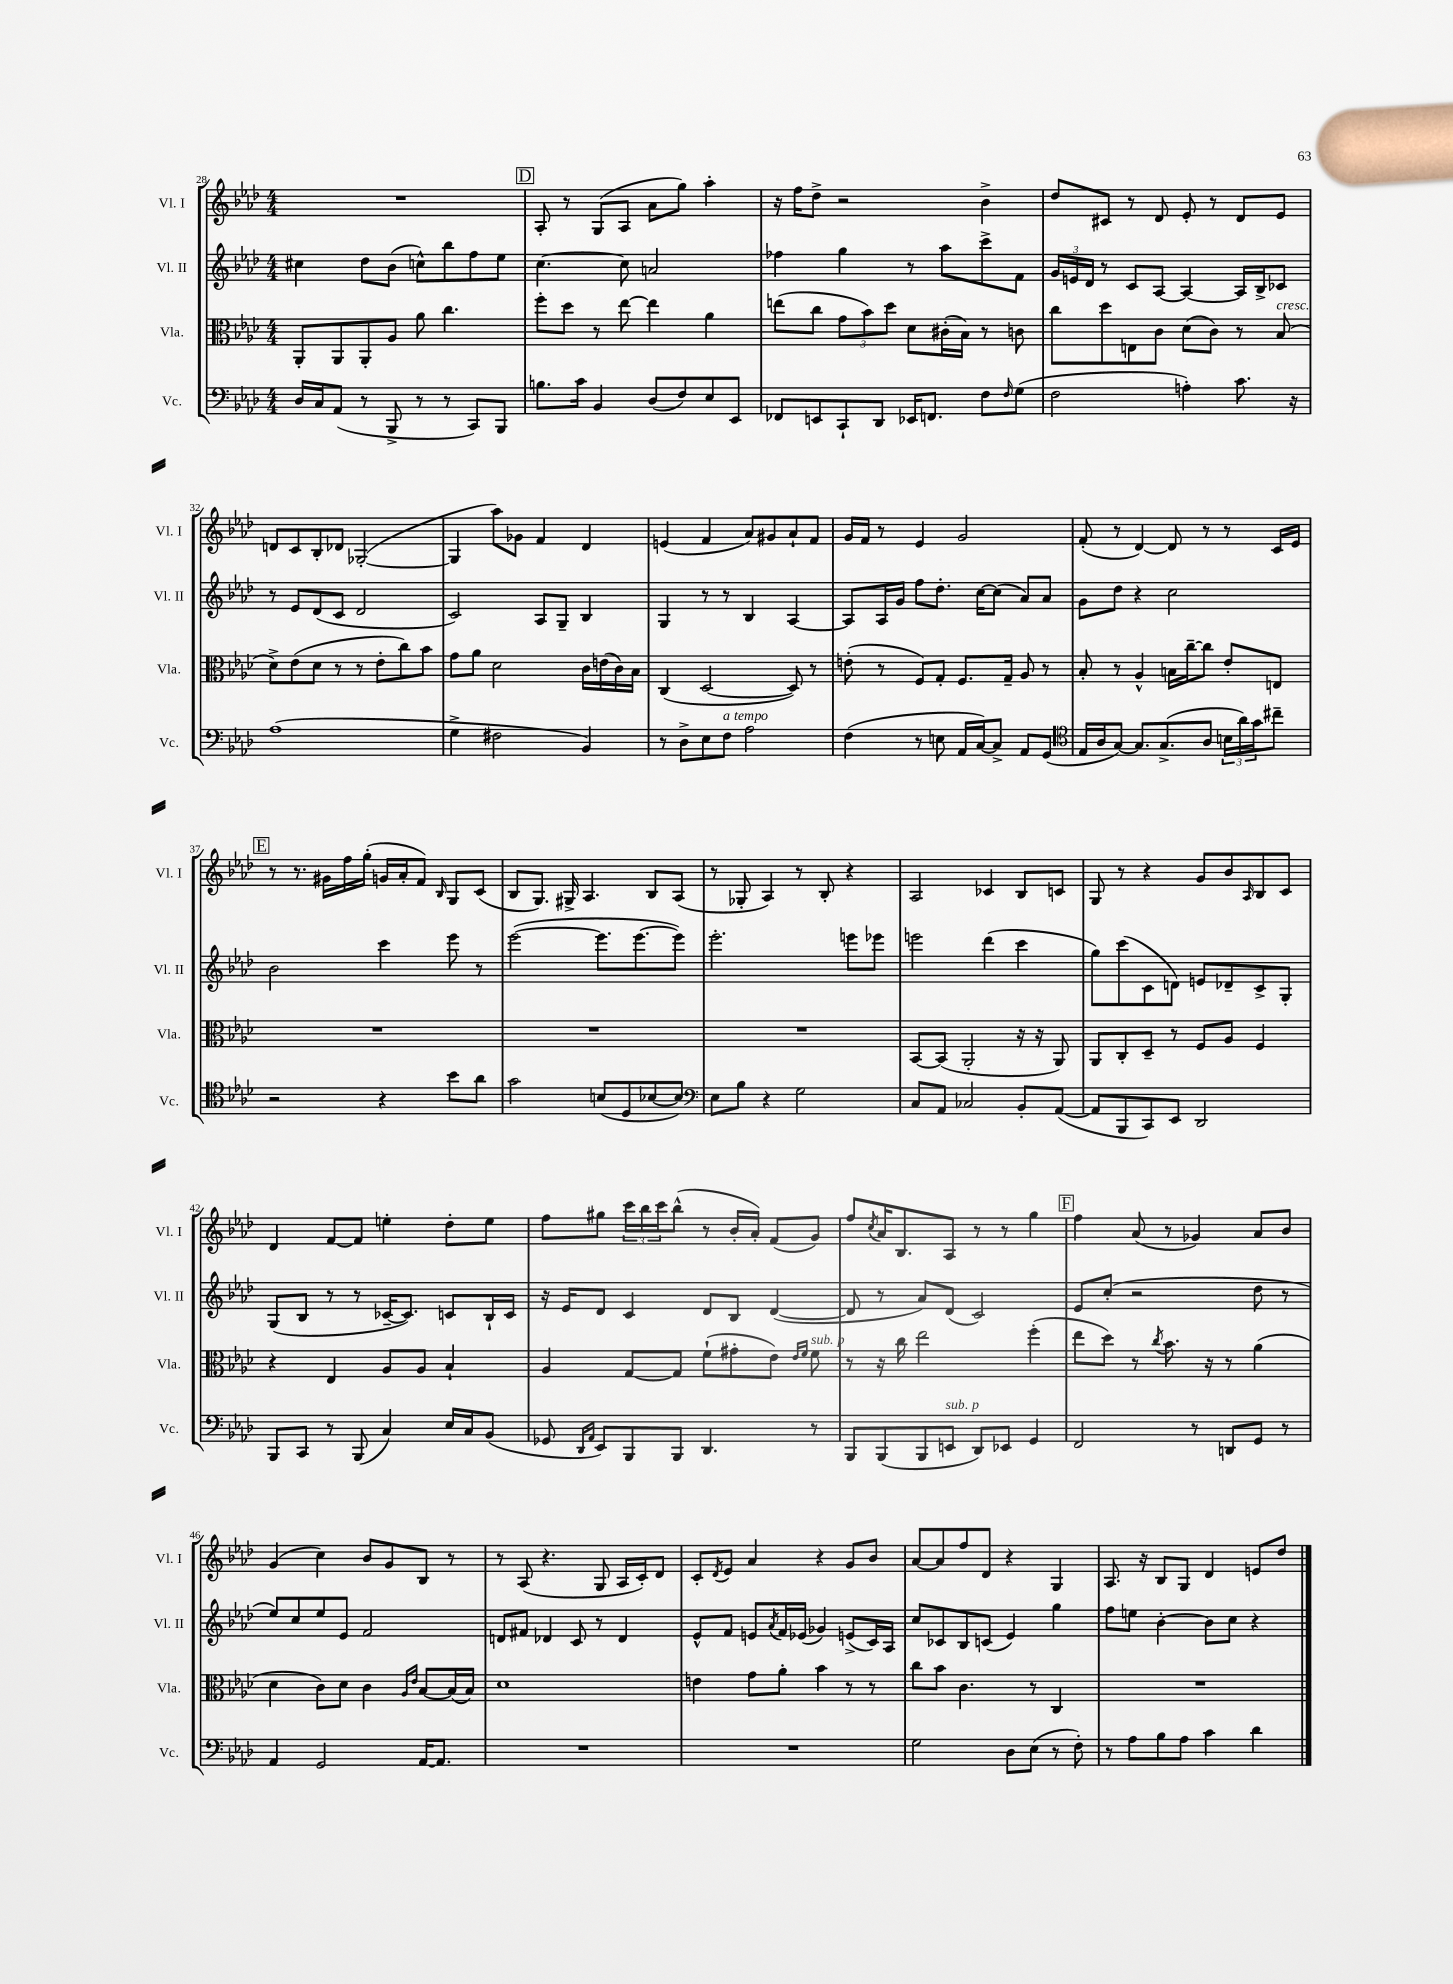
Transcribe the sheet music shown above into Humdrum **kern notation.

**kern	**kern	**kern	**kern
*part4	*part3	*part2	*part1
*staff4	*staff3	*staff2	*staff1
*I"Vc.	*I"Vla.	*I"Vl. II	*I"Vl. I
*I'Vc.	*I'Vla.	*I'Vl. II	*I'Vl. I
*clefF4	*clefC3	*clefG2	*clefG2
*k[b-e-a-d-]	*k[b-e-a-d-]	*k[b-e-a-d-]	*k[b-e-a-d-]
*M4/4	*M4/4	*M4/4	*M4/4
=28	=28	=28	=28
16D-/LL	8AA-'/L	4cc#X\	1r
16C/J	.	.	.
(8AA-/J	8AA-/	.	.
8r	8AA-'/	8dd-\L	.
8BBB-^/	8A-/J	(8b-\J	.
8r	8a-\	8ccn^^\L)	.
8r	4.cc\	8bb-\	.
8CC/L)	.	8ff\	.
8BBB-/J	.	8ee-\J	.
!!LO:REH:place=s1:t=D
=29	=29	=29	=29
8.Bn\L	8ff'\L	[4.cc\	8A-'/
.	8dd-\J	.	8r
16c\Jk	.	.	.
4BB-/	8r	.	(8G/L
.	[8ee-\	8cc\]	8A-/J
(8D-/L	4ee-\]	2an/	8a-\L
8F/)	.	.	8gg\J)
8E-/	4a-\	.	4aa-'\
8EE-/J	.	.	.
=30	=30	=30	=30
8FF-X/L	(8een\L	4ff-X\	16r
.	.	.	16ff\KL
8EEn/	8cc\J	.	8dd-^\J
8CC`/	12g\L	4gg\	2r
.	12b-\)	.	.
8DD-/J	.	.	.
.	12dd-\J	.	.
16EE-X/KL	8d-\L	8r	.
8.FFn/J	.	.	.
.	(16c#X'\L	8aa-\L	.
.	16B-\JJ)	.	.
8F\L	8r	8ccc^\	4b-^\
16qqF/	.	.	.
(8G\J	8cn\	8f\J	.
=31	=31	=31	=31
2F\	8cc\L	24g/LL	8dd-/L
.	.	24en/	.
.	.	24d-/JJ	.
.	8dd-\	8r	8c#X/J
.	8En\	8c/L	8r
.	8c\J	[8A-/J	8d-/
4An'\)	(8d-\L	4A-/_	8e-'/
.	8c\J)	.	8r
8.c\	8r	16A-/LL]	8d-/L
.	.	16B-^/J	.
!	!LO:TX:a:i:t=cresc.	!	!
.	(8B-/	8c-X/J	8e-/J
16r	.	.	.
!!LO:LB:g=z
=32	=32	=32	=32
(1A-	8d-^\L)	8r	8dn/L
.	(8e-\	8e-/L	8c/
.	8d-\J	(8d-/	8B-'/
.	8r	8c/J	8d-X/J
.	8r	2d-/	([2G-X'/
.	8e-'\L	.	.
.	8cc\)	.	.
.	8b-\J	.	.
=33	=33	=33	=33
4G^\	8g\L	2c/)	4G-/]
.	8a-\J	.	.
2F#X\	2d-\	.	8aa-\L)
.	.	.	8g-X\J
.	.	8A-/L	4f/
.	.	8G~/J	.
4BB-/)	16c\LL	4B-/	4d-/
.	(16en\	.	.
.	16c\)	.	.
.	16B-\JJ	.	.
=34	=34	=34	=34
8r	(4C/	4G/	(4en/
8D-^\L	.	.	.
8E-\	[2D-/	8r	4f/
!LO:TX:a:i:t=a tempo	!	!	!
8F\J	.	8r	.
2A-\	.	4B-/	8a-/L)
.	.	.	8g#X/
.	8D-/])	[4A-/	8a-`/
.	8r	.	8f/J
=35	=35	=35	=35
(4F\	(8en'\	8A-/L]	16g/LL
.	.	.	16f/JJ
.	8r	16A-/L	8r
.	.	16g/JJ	.
8r	8F/L)	8ff\L	4e-/
8En\	8G'/J	8.dd-'\J	.
16AA-/LL	8.F/L	.	2g/
[16C/J)	.	[16cc\KL	.
8C^/J]	.	(8cc\J]	.
.	16G~/Jk	.	.
8AA-/L	8A-/	8a-/L)	.
(8GG/J	8r	8a-/J	.
=36	=36	=36	=36
*clefC4	*	*	*
16E-/LL	8B-'/	8g\L	(8f'/
16A-/J	.	.	.
[8G/J)	8r	8dd-\J	8r
8.G/L]	4A-^^/	4r	[4d-/)
(8.G^/	.	.	.
.	16Bn\LL	2cc\	8d-/]
.	[16cc~\J	.	.
8A-/J	8cc\J]	.	8r
24Bn\LL	8e-'/L	.	8r
24a-\)	.	.	.
24g\J	.	.	.
8cc#X~\J	8En/J	.	16c/LL
.	.	.	16e-/JJ
!!LO:LB:g=z
!!LO:REH:place=s1:t=E
=37	=37	=37	=37
2r	1r	2b-\	8r
.	.	.	8.r
.	.	.	16g#X\LL
.	.	.	16ff\
.	.	.	(16gg'\JJ
4r	.	4ccc\	16gn/LL
.	.	.	16a-'/J
.	.	.	8f/J)
.	.	.	16qqB-/
8b-\L	.	8eee-\	8G/L
8a-\J	.	8r	(8c/J
=38	=38	=38	=38
2g\	1r	([2eee-\	8B-/L
.	.	.	8.G/J)
.	.	.	16G#X^/
.	.	.	4.A-/
(8Bn/L	.	8.eee-\L]	.
8D-/	.	.	.
.	.	[8.eee-\	.
[8B-X/	.	.	8B-/L
8B-/J])	.	8eee-\J])	(8A-/J
=39	=39	=39	=39
*clefF4	*	*	*
8E-\L	1r	2.eee-'\	8r
8B-\J	.	.	8G-X'/
4r	.	.	4A-/)
2G\	.	.	8r
.	.	.	8B-'/
.	.	8eeen\L	4r
.	.	8eee-X\J	.
=40	=40	=40	=40
8C/L	[8BB-/L	2eeen\	2A-/
8AA-/J	(8BB-/J]	.	.
2C-X/	2AA-'/	.	.
.	.	(4ddd-\	4c-X/
8BB-'/L	16r	4ccc\	8B-/L
.	16r	.	.
([8AA-/J	8AA-/)	.	8cn/J
=41	=41	=41	=41
8AA-/L]	8AA-/L	8gg\L)	8G/
8BBB-/	8C'/	(8ccc\	8r
8CC/)	8D-~/J	8c\	4r
8EE-/J	8r	8dn\J)	.
2DD-/	8F/L	8en/L	8g/L
.	8A-/J	8d-X~/	8b-/
.	.	.	16qqA-/
.	4F/	8c^/	8B-/
.	.	8G'/J	8c/J
!!LO:LB:g=z
=42	=42	=42	=42
8BBB-/L	4r	(8G/L	4d-/
8CC/J	.	8B-/J	.
8r	4E-/	8r	[8f/L
(8BBB-/	.	8r	8f/J]
4C/)	8A-/L	[16c-X~/KL	4een'\
.	.	8.c-/J])	.
.	8A-/J	.	.
16E-/LL	4B-`/	8cn/L	8dd-'\L
16C/J	.	.	.
(8BB-/J	.	16B-`/L	8ee\J
.	.	16c/JJ	.
=43	=43	=43	=43
8GG-X/	4A-/	16r	8ff\L
.	.	16e-/KL	.
16qqDD-/LL	.	.	.
16qqAA-/JJ	.	.	.
8EE-/L)	.	8d-/J	8gg#X\J
8BBB-/	[8G/L	4c/	24ccc\LL
.	.	.	24bb-\
.	.	.	24ccc\J
8BBB-/J	8G/J]	.	(8bb-^^\J
4.DD-/	(8f`\L	8d-/L	8r
.	8g#X'\	8B-/J	16b-'/LL
.	.	.	16a-'/JJ)
.	8e-\J)	([4d-/	(8f/L
.	16qqe-/LL	.	.
.	16qqf/JJ	.	.
!	!LO:TX:a:i:t=sub. p	!	!
8r	8f\	.	8g/J)
=44	=44	=44	=44
8BBB-/L	8r	8d-/]	8ff/L
.	.	.	8qcc/
(8BBB-/	16r	8r	16a-/K
.	16cc\	.	8.B-/
8BBB-/	2ee-\	8a-/L)	.
!LO:TX:a:i:t=sub. p	!	!	!
8EEn/J	.	(8d-/J	8A-/J
8DD-/L)	.	2c/)	8r
8EE-X/J	.	.	8r
4GG/	(4ff'\	.	4gg\
!!LO:REH:place=s1:t=F
=45	=45	=45	=45
2FF/	8ee-\L	8e-/L	4ff\
.	8dd-\J)	(8cc'/J	.
.	8r	2r	(8a-/
.	8qcc/	.	.
.	8.b-\	.	8r
8r	.	.	4g-X/)
.	16r	.	.
8DDn/L	8r	.	.
8GG/J	(4a-\	8dd-\	8a-/L
8r	.	8r	8b-/J
!!LO:LB:g=z
=46	=46	=46	=46
4AA-/	4d-\	8ee-/L)	(4g/
.	.	8cc/	.
2GG/	8c\L)	8ee-/	4cc\)
.	8d-\J	8e-/J	.
.	4c\	2f/	8b-/L
.	.	.	8g/
.	16qqA-/LL	.	.
.	16qqe-/JJ	.	.
[16AA-/KL	[8B-/L	.	8B-/J
8.AA-/J]	.	.	.
.	(16B-/L]	.	8r
.	16B-/JJ)	.	.
=47	=47	=47	=47
1r	1d-	8dn/L	8r
.	.	8f#X/J	(8A-/
.	.	4d-X/	4.r
.	.	8c/	.
.	.	8r	8G/
.	.	4d-/	16A-/LL
.	.	.	16c'/J)
.	.	.	8d-/J
=48	=48	=48	=48
1r	4en\	8e-^^/L	8c'/L
.	.	.	8qd-/
.	.	8f/J	8e-/J
.	8g\L	8en/L	4a-/
.	.	8qa-/	.
.	8a-'\J	16f/L	.
.	.	(16e-X/JJ	.
.	4b-\	4g-X/)	4r
.	8r	(8en^/L	8g/L
.	8r	16c/L)	8b-/J
.	.	16A-/JJ	.
=49	=49	=49	=49
2G\	8cc\L	8cc/L	[8a-/L
.	8b-\J	8c-X/	8a-/]
.	4.c\	8B-/	8ff/
.	.	(8cn/J	8d-/J
8D-\L	.	4e-/)	4r
(8E-\J	8r	.	.
8r	4C/	4gg\	4G/
8F'\)	.	.	.
=50	=50	=50	=50
8r	1r	8ff\L	8.A-/
8A-\L	.	8een\J	.
.	.	.	16r
8B-\	.	[4b-'\	8B-/L
8A-\J	.	.	8G/J
4c\	.	8b-\L]	4d-/
.	.	8cc\J	.
4d-\	.	4r	8en/L
.	.	.	8dd-/J
==	==	==	==
*-	*-	*-	*-
